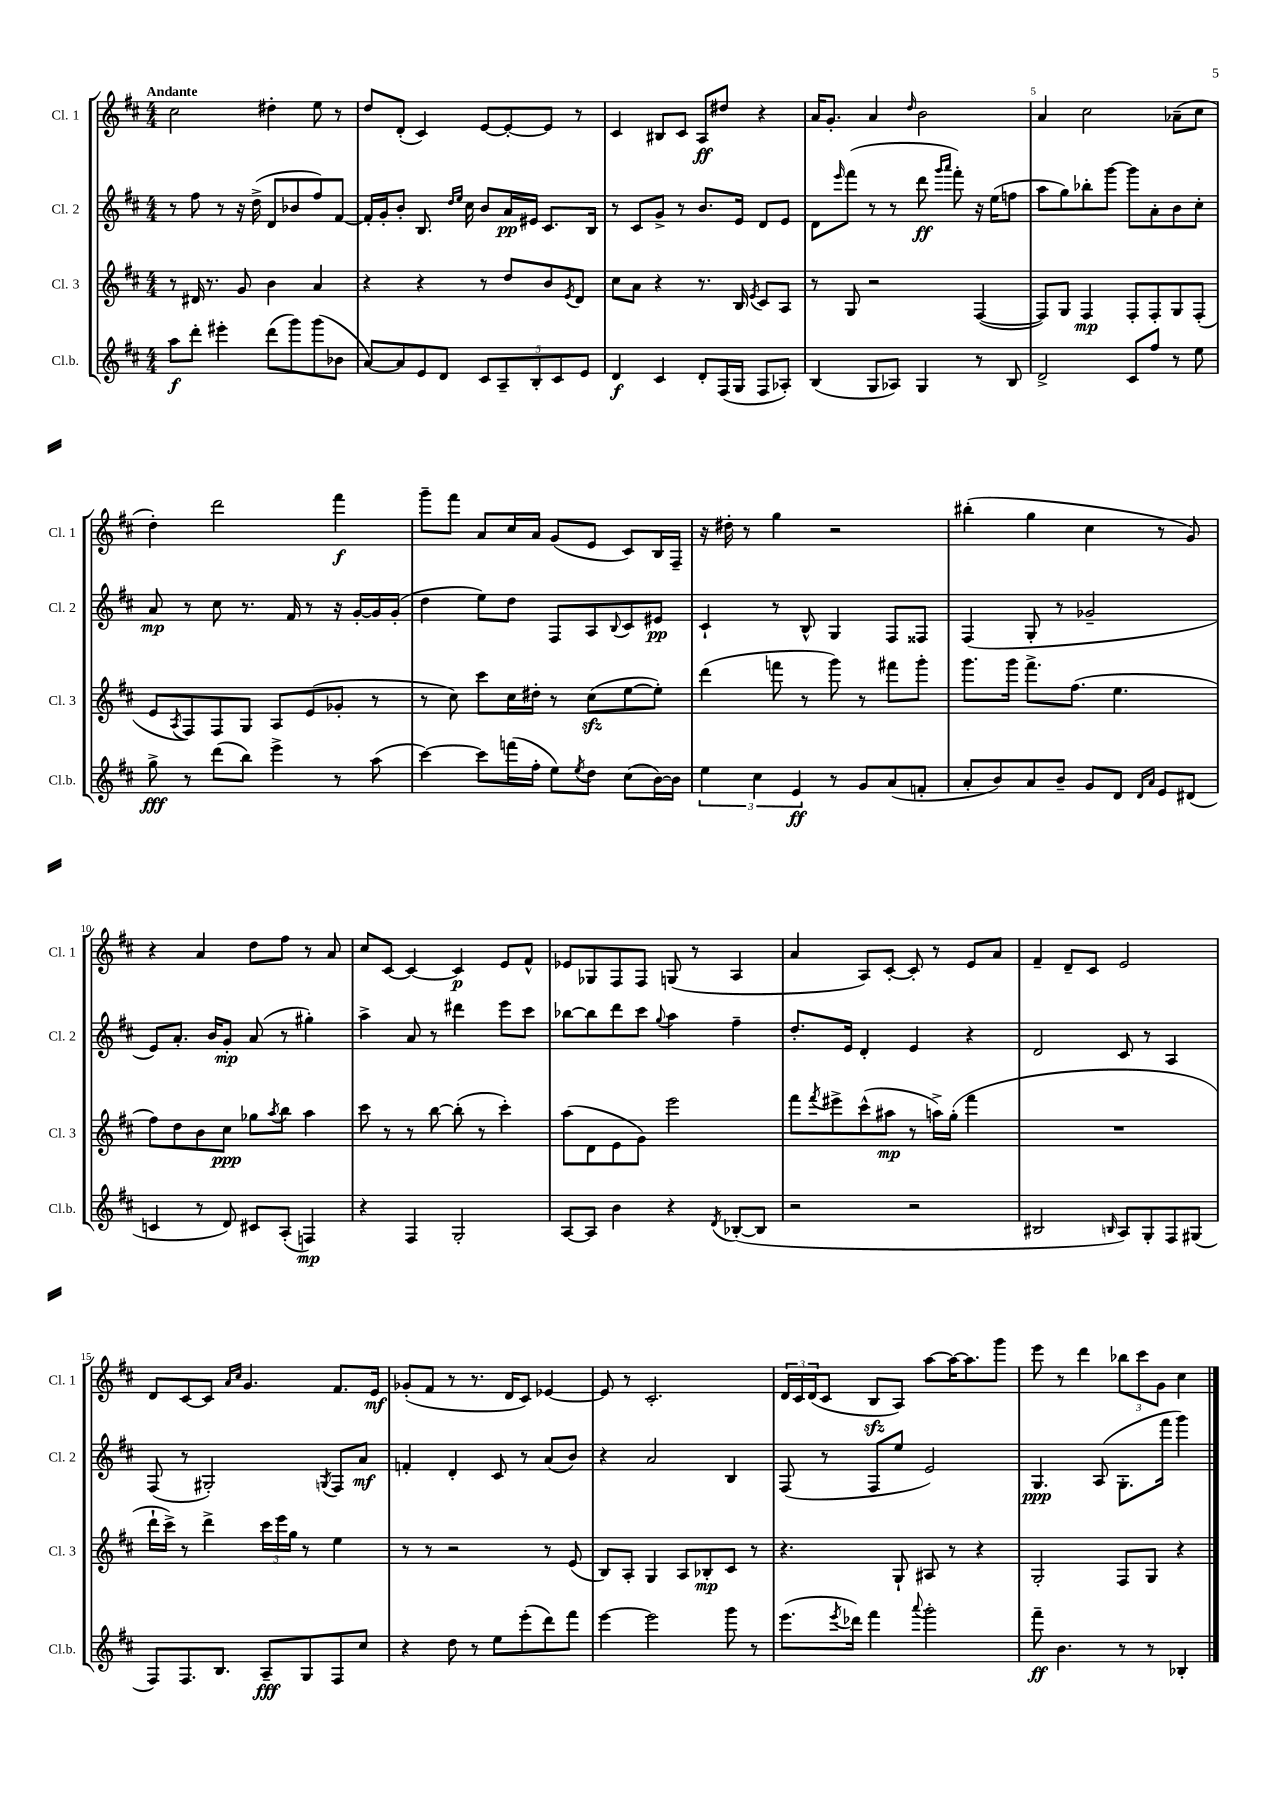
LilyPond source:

<<
\new StaffGroup <<
\new Staff = "s0" \with { instrumentName = "Cl. 1" shortInstrumentName = "Cl. 1" } {
    \clef treble \key d \major \numericTimeSignature \time 4/4 \tempo "Andante"
    cis''2 dis''4-. e''8 r8 |
    d''8 d'8-.( cis'4) e'8~ e'8~-. e'8 r8 |
    cis'4 bis8 cis'8 a8\ff dis''8 r4 |
    a'16 g'8.-. a'4 \grace { d''16 } b'2 |
    a'4 cis''2 aes'8--( cis''8 |
    d''4-.) d'''2 fis'''4\f |
    g'''8-- fis'''8 a'8 cis''16 a'16 g'8( e'8 cis'8) b16 fis16-- |
    r16 dis''16-. r8 g''4 r2 |
    bis''4-.( g''4 cis''4 r8 g'8) |
    r4 a'4 d''8 fis''8 r8 a'8 |
    cis''8 cis'8~ cis'4~ cis'4\p e'8 fis'8-^ |
    ees'8 ges8 fis8 fis8 g8( r8 a4 |
    a'4 a8) cis'8~-. cis'8-. r8 e'8 a'8 |
    fis'4-- d'8-- cis'8 e'2 |
    d'8 cis'8~ cis'8 \grace { a'16 cis''16 } g'4. fis'8. e'16\mf |
    ges'8-.( fis'8 r8 r8. d'16 cis'8) ees'4~ |
    ees'8 r8 cis'2.-. |
    \tuplet 3/2 { d'16 cis'16 d'16( } cis'8 b8\sfz a8) a''8~ a''16~ a''8. g'''8 |
    e'''8 r8 d'''4 \tuplet 3/2 { bes''8 cis'''8 g'8 } cis''4 \bar "|." |
}
\new Staff = "s1" \with { instrumentName = "Cl. 2" shortInstrumentName = "Cl. 2" } {
    \clef treble \key d \major \numericTimeSignature \time 4/4
    r8 fis''8 r8 r16 d''16->( d'8 bes'8 fis''8) fis'8~ |
    fis'16-. g'16-. b'8-. b8. \grace { d''16 e''16 } cis''16 b'8 a'16\pp eis'16 cis'8. b16 |
    r8 cis'8 g'8-> r8 b'8. e'16 d'8 e'8 |
    d'8 \grace { e'''16 } fis'''8( r8 r8 d'''8\ff \grace { g'''16 a'''16 } fis'''8-.) r16 e''16( f''8 |
    a''8 g''8) bes''8-. g'''8~ g'''8 a'8-. b'8 cis''8-. |
    a'8\mp r8 cis''8 r8. fis'16 r8 r16 g'16~-. g'16 g'16-.( |
    d''4 e''8) d''8 fis8 a8 \appoggiatura { b8 } cis'8 eis'8\pp |
    cis'4-! r8 b8-^ g4 fis8 fisis8 |
    fis4( g8-. r8 ges'2-- |
    e'8) a'8.-. b'16 g'8-.\mp a'8( r8 gis''4-.) |
    a''4-> a'8 r8 dis'''4 e'''8 cis'''8 |
    bes''8~ bes''8 d'''8 cis'''8 \appoggiatura { g''8 } a''4 fis''4-- |
    d''8.-. e'16 d'4-. e'4 r4 |
    d'2 cis'8 r8 a4 |
    fis8( r8 gis2-.) \acciaccatura { g8 } fis8 a'8\mf |
    f'4-. d'4-. cis'8 r8 a'8( b'8) |
    r4 a'2 b4 |
    fis8( r8 fis8 e''8 e'2) |
    g4.\ppp a8( g8.-. fis'''16 g'''4) \bar "|." |
}
\new Staff = "s2" \with { instrumentName = "Cl. 3" shortInstrumentName = "Cl. 3" } {
    \clef treble \key d \major \numericTimeSignature \time 4/4
    r8 dis'16 r8. g'8 b'4 a'4 |
    r4 r4 r8 d''8 b'8 \acciaccatura { e'8 } d'8 |
    cis''8 a'8 r4 r8. b16 \acciaccatura { e'8 } cis'8 a8 |
    r8 g8 r2 fis4~( |
    fis8) g8 fis4\mp fis8-. fis8-. g8 fis8-.( |
    e'8 \acciaccatura { a8 } fis8) fis8 g8 a8 e'8( ges'8-. r8 |
    r8 cis''8) cis'''8 cis''16 dis''16-. r8 cis''8\sfz( e''8~ e''8-.) |
    d'''4( f'''8 r8 g'''8) r8 fis'''8 g'''8-. |
    g'''8. g'''16 fis'''8.-> fis''8.( e''4. |
    fis''8) d''8 b'8 cis''8\ppp ges''8 \acciaccatura { a''8 } b''8 a''4 |
    cis'''8 r8 r8 b''8~ b''8-.( r8 cis'''4-.) |
    a''8( d'8 e'8 g'8) e'''2 |
    fis'''8 \acciaccatura { fis'''8 } eis'''8-> cis'''8-^( ais''8\mp r8 a''16->) g''16-.( fis'''4 |
    R1 |
    d'''16-! cis'''16->) r8 d'''4-> \tuplet 3/2 { cis'''16 e'''16 g''16 } r8 e''4 |
    r8 r8 r2 r8 e'8( |
    b8) a8-. g4 a8 bes8-.\mp cis'8 r8 |
    r4. g8-! ais8 r8 r4 |
    g2-. fis8 g8 r4 \bar "|." |
}
\new Staff = "s3" \with { instrumentName = "Cl.b." shortInstrumentName = "Cl.b." } {
    \clef treble \key d \major \numericTimeSignature \time 4/4
    a''8\f d'''8-. eis'''4-. d'''8( g'''8) g'''8( bes'8 |
    a'8~) a'8 e'8 d'8 \tuplet 5/4 { cis'8 a8-- b8-. cis'8 e'8 } |
    d'4\f cis'4 d'8-. fis16( g16 fis8 aes8-.) |
    b4( g8 aes8) g4 r8 b8 |
    d'2-> cis'8 fis''8 r8 e''8 |
    g''8->\fff r8 d'''8( b''8) e'''4-> r8 a''8( |
    cis'''4~) cis'''8 f'''16( fis''16-. e''8) \acciaccatura { e''8 } d''8 cis''8( b'16~) b'16 |
    \tuplet 3/2 { e''4 cis''4 e'4\ff } r8 g'8 a'8( f'8-. |
    a'8-. b'8) a'8 b'8-- g'8 d'8 \grace { d'16 a'16 } e'8 dis'8( |
    c'4 r8 d'8) cis'8 a8-.( f4\mp) |
    r4 fis4 g2-. |
    a8~ a8 b'4 r4 \acciaccatura { d'8 } bes8~-.( bes8 |
    r2 r2 |
    bis2 \grace { b16 } a8) g8-. fis8 gis8( |
    fis8) fis8. b8. a8--\fff g8 fis8 cis''8 |
    r4 d''8 r8 e''8 e'''8-.( d'''8) fis'''8 |
    e'''4~ e'''2 g'''8 r8 |
    e'''8.( \acciaccatura { e'''8 } des'''16) fis'''4 \appoggiatura { a'''8 } g'''2-. |
    fis'''8--\ff b'4. r8 r8 bes4-. \bar "|." |
}
>>
>>
\layout { \context { \Score \override BarNumber.break-visibility = ##(#f #t #t) barNumberVisibility = #(every-nth-bar-number-visible 5) } }
